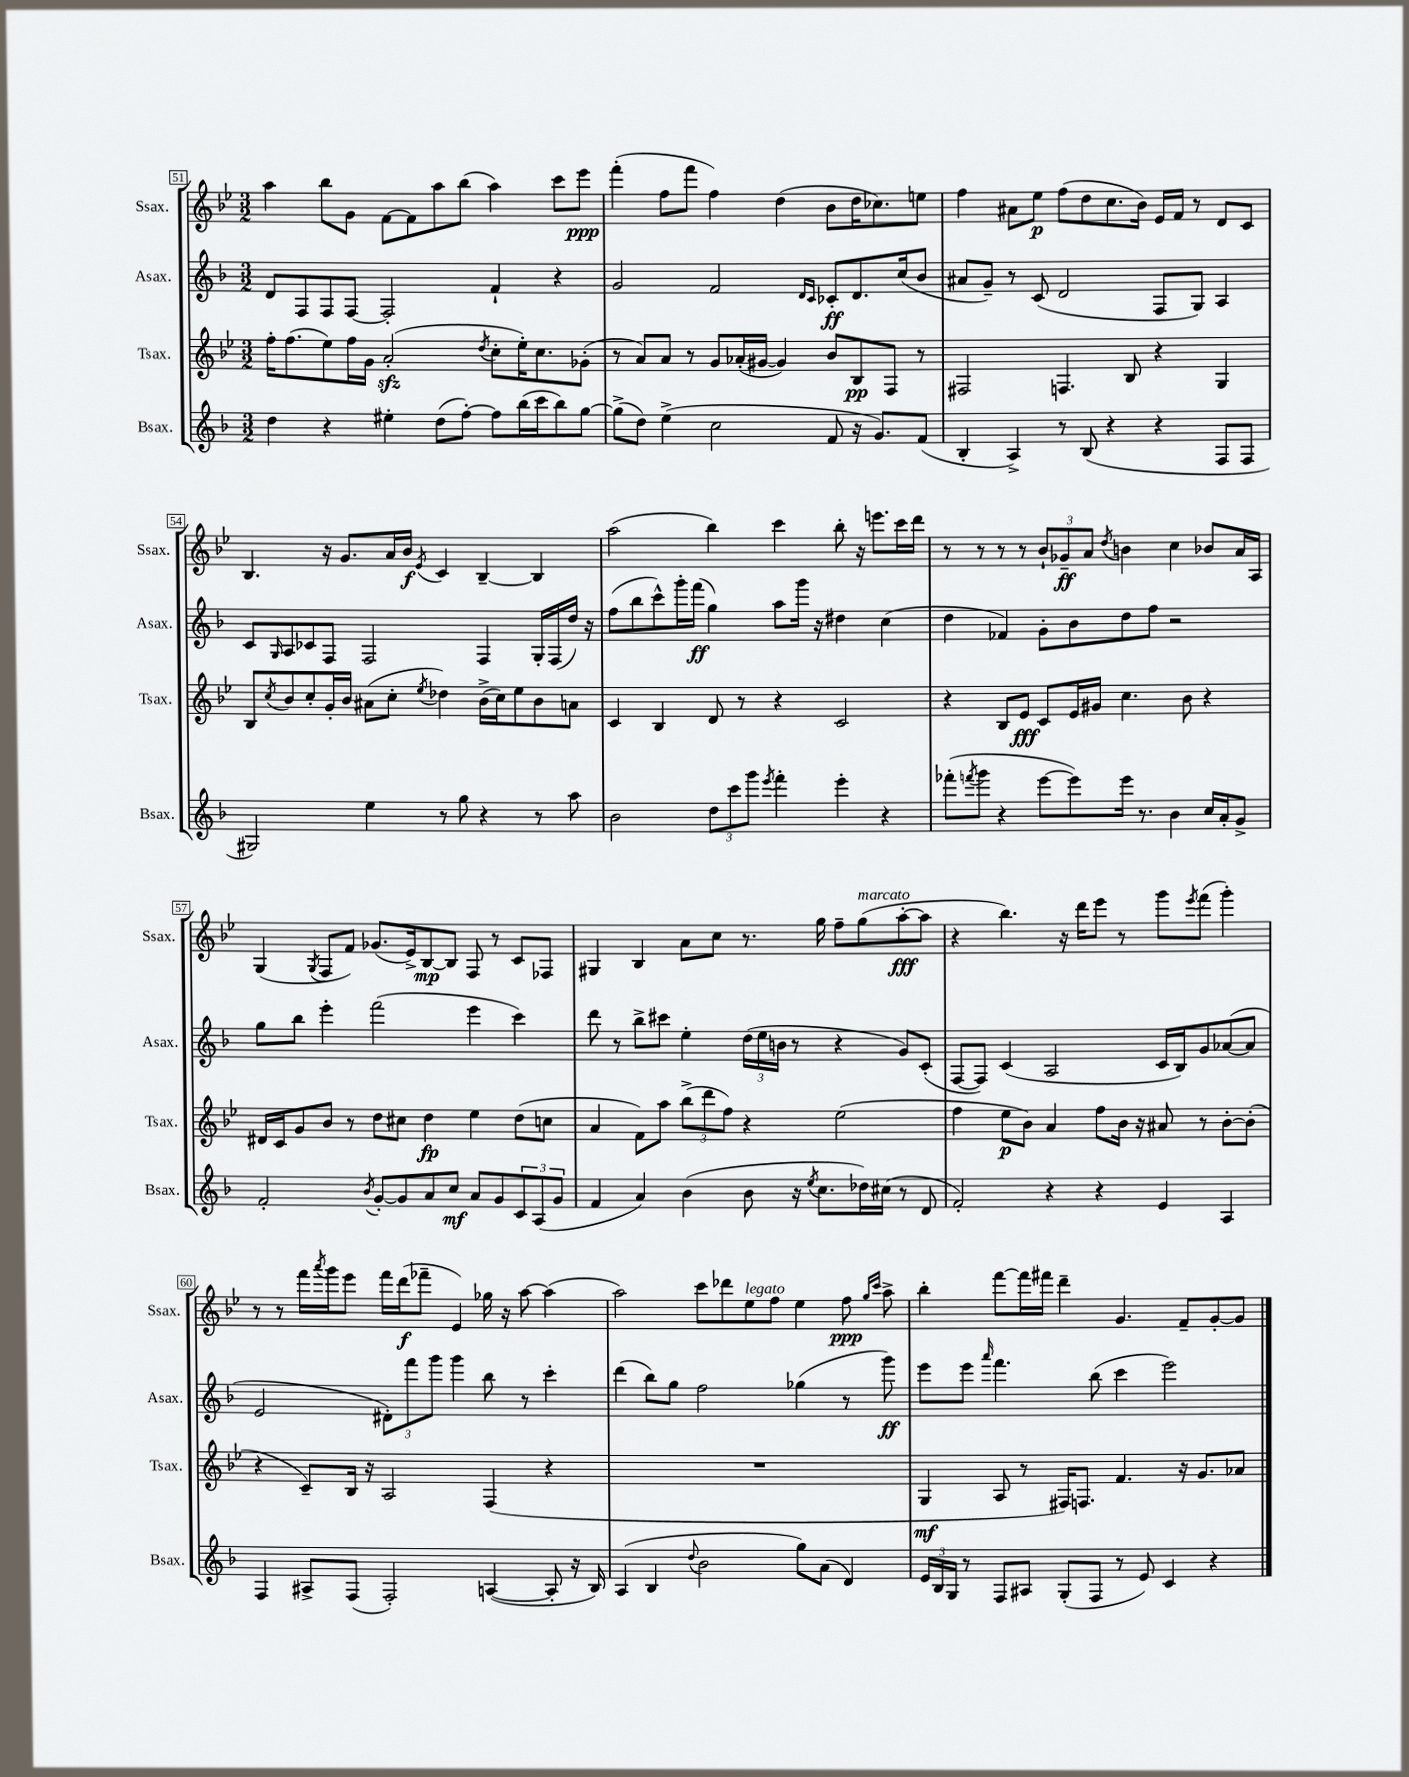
<<
\new StaffGroup <<
\new Staff = "s0" \with { instrumentName = "Ssax." shortInstrumentName = "Ssax." } {
    \clef treble \key bes \major \numericTimeSignature \time 3/2
    a''4 bes''8 g'8 f'8~ f'8 a''8 bes''8( a''4) c'''8 ees'''8\ppp |
    f'''4-.( f''8 f'''8 f''4) d''4( bes'8 d''16 ces''8.) e''8 |
    f''4 ais'8 ees''8\p f''8( d''8 c''8. bes'16) ees'16 f'16 r8 d'8 c'8 |
    bes4. r16 g'8. a'16 bes'16\f \acciaccatura { ees'8 } c'4 bes4~-- bes4 |
    a''2( bes''4) c'''4 bes''8-. r16 e'''8. c'''16 d'''16 |
    r8 r8 r8 r8 \tuplet 3/2 { bes'8-! ges'8--\ff a'8 } \acciaccatura { d''8 } b'4 c''4 bes'8 a'16 a16 |
    g4( \acciaccatura { g8 } f8 f'8) ges'8.( ees'16->) bes8~\mp bes8 f8 r8 c'8 fes8 |
    gis4 bes4 a'8 c''8 r8. g''16 f''8-- g''8^\markup { \italic "marcato" }( a''8~-.\fff a''8 |
    r4 bes''4.) r16 d'''16 ees'''8 r8 g'''8 \acciaccatura { ees'''8 } f'''8( g'''4-.) |
    r8 r8 f'''16 \acciaccatura { a'''8 } g'''16 ees'''8 f'''16 d'''16\f( fes'''8-- ees'4) ges''16 r16 a''8~ a''4( |
    a''2) c'''8 des'''8 ees''8^\markup { \italic "legato" } f''8 ees''4 f''8\ppp \grace { g''16 c'''16 } a''8-> |
    bes''4-. f'''8~ f'''16 fis'''16 d'''4-- g'4. f'8-- g'8~-. g'8 \bar "|." |
}
\new Staff = "s1" \with { instrumentName = "Asax." shortInstrumentName = "Asax." } {
    \clef treble \key f \major \numericTimeSignature \time 3/2
    d'8 f8 f8 f8~ f2-. f'4-! r4 |
    g'2 f'2 \grace { d'16 c'16 } ces'8-.\ff d'8. c''16( bes'8 |
    ais'8 g'8--) r8 c'8( d'2 f8 g8) a4 |
    c'8 \grace { g16 } a8 ces'8 f8 f2 f4 g16-. f16( d''16) r16 |
    f''8( bes''8 c'''8-^) g'''16-. f'''16\ff( g''4) a''8 g'''16 r16 dis''4 c''4( |
    d''4 fes'4) g'8-. bes'8 d''8 f''8 r2 |
    g''8 bes''8 e'''4-. f'''2( e'''4 c'''4) |
    d'''8 r8 bes''8-> cis'''8 e''4-. \tuplet 3/2 { d''16( e''16 b'16 } r8 r4 g'8) c'8-.( |
    f8~ f8) c'4( a2 c'16 bes16) g'8 aes'8~( aes'8 |
    e'2 \tuplet 3/2 { dis'8-.) f'''8 g'''8 } g'''4 bes''8 r8 c'''4-. |
    d'''4( bes''8) g''8 f''2 ges''4( r8 g'''8\ff) |
    e'''8 e'''8 \grace { a'''16 } f'''4. bes''8( c'''4 e'''2) \bar "|." |
}
\new Staff = "s2" \with { instrumentName = "Tsax." shortInstrumentName = "Tsax." } {
    \clef treble \key bes \major \numericTimeSignature \time 3/2
    f''16-. f''8.( ees''8) f''16 g'16 a'2-.\sfz( \acciaccatura { d''8 } c''8-. ees''16-.) c''8. ges'8-.( |
    r8 a'8) a'8 r8 g'8 aes'16-.( gis'16~ gis'4) bes'8 bes8\pp f8 r8 |
    fis2 f4. bes8 r4 g4 |
    bes8 \acciaccatura { c''8 } bes'8 c''8-. g'16-. bes'16 ais'8( c''8-. \acciaccatura { ees''8 } des''4) bes'16->( c''16) ees''8 bes'8 a'8 |
    c'4 bes4 d'8 r8 r4 c'2 |
    r4 bes8 ees'8\fff c'8 ees'16 gis'16 c''4. bes'8 r4 |
    dis'16 c'16 g'8 bes'8 r8 d''8 cis''8 d''4\fp ees''4 d''8( c''8 |
    a'4 f'8) a''8 \tuplet 3/2 { bes''8->( d'''8 f''8) } r4 ees''2( |
    f''4 ees''8\p bes'8) a'4 f''8 bes'16 r16 ais'8 r8 bes'8~-. bes'8-.( |
    r4 c'8--) bes16 r16 a2 f4( r4 |
    R1. |
    g4\mf a8 r8 fis16) f8. f'4. r16 g'8. aes'8 \bar "|." |
}
\new Staff = "s3" \with { instrumentName = "Bsax." shortInstrumentName = "Bsax." } {
    \clef treble \key f \major \numericTimeSignature \time 3/2
    d''4 r4 eis''4-. d''8( f''8~-.) f''8 bes''16( c'''16 bes''8) g''8~ |
    g''8->( d''8) e''4->( c''2 f'8 r16 g'8.) f'8( |
    bes4-. a4->) r8 bes8( r4 r4 f8 f8 |
    gis2) e''4 r8 g''8 r4 r8 a''8 |
    bes'2 \tuplet 3/2 { d''8 c'''8 g'''8 } \acciaccatura { e'''8 } f'''4-. e'''4-. r4 |
    fes'''8-.( \acciaccatura { f'''8 } g'''8 r4 e'''8~ e'''8) e'''16 r8. bes'4 c''16 a'16-. g'8-> |
    f'2-. \acciaccatura { bes'8 } g'8~-. g'8 a'8 c''8\mf a'8 g'8 \tuplet 3/2 { c'8 a8( g'8 } |
    f'4 a'4) bes'4( bes'8 r16 \acciaccatura { e''8 } c''8. des''16) cis''16( r8 d'8 |
    f'2-.) r4 r4 e'4 a4 |
    f4 ais8-> f8( f2-.) a4~( a8-. r16 bes16) |
    a4( bes4 \appoggiatura { d''8 } bes'2 g''8) a'8( d'4) |
    \tuplet 3/2 { e'16 bes16 g16 } r8 f8 ais8 g8-.( f8 r8 e'8) c'4 r4 \bar "|." |
}
>>
>>
\layout { \context { \Score currentBarNumber = #51 \override BarNumber.stencil = #(make-stencil-boxer 0.1 0.3 ly:text-interface::print) } }
